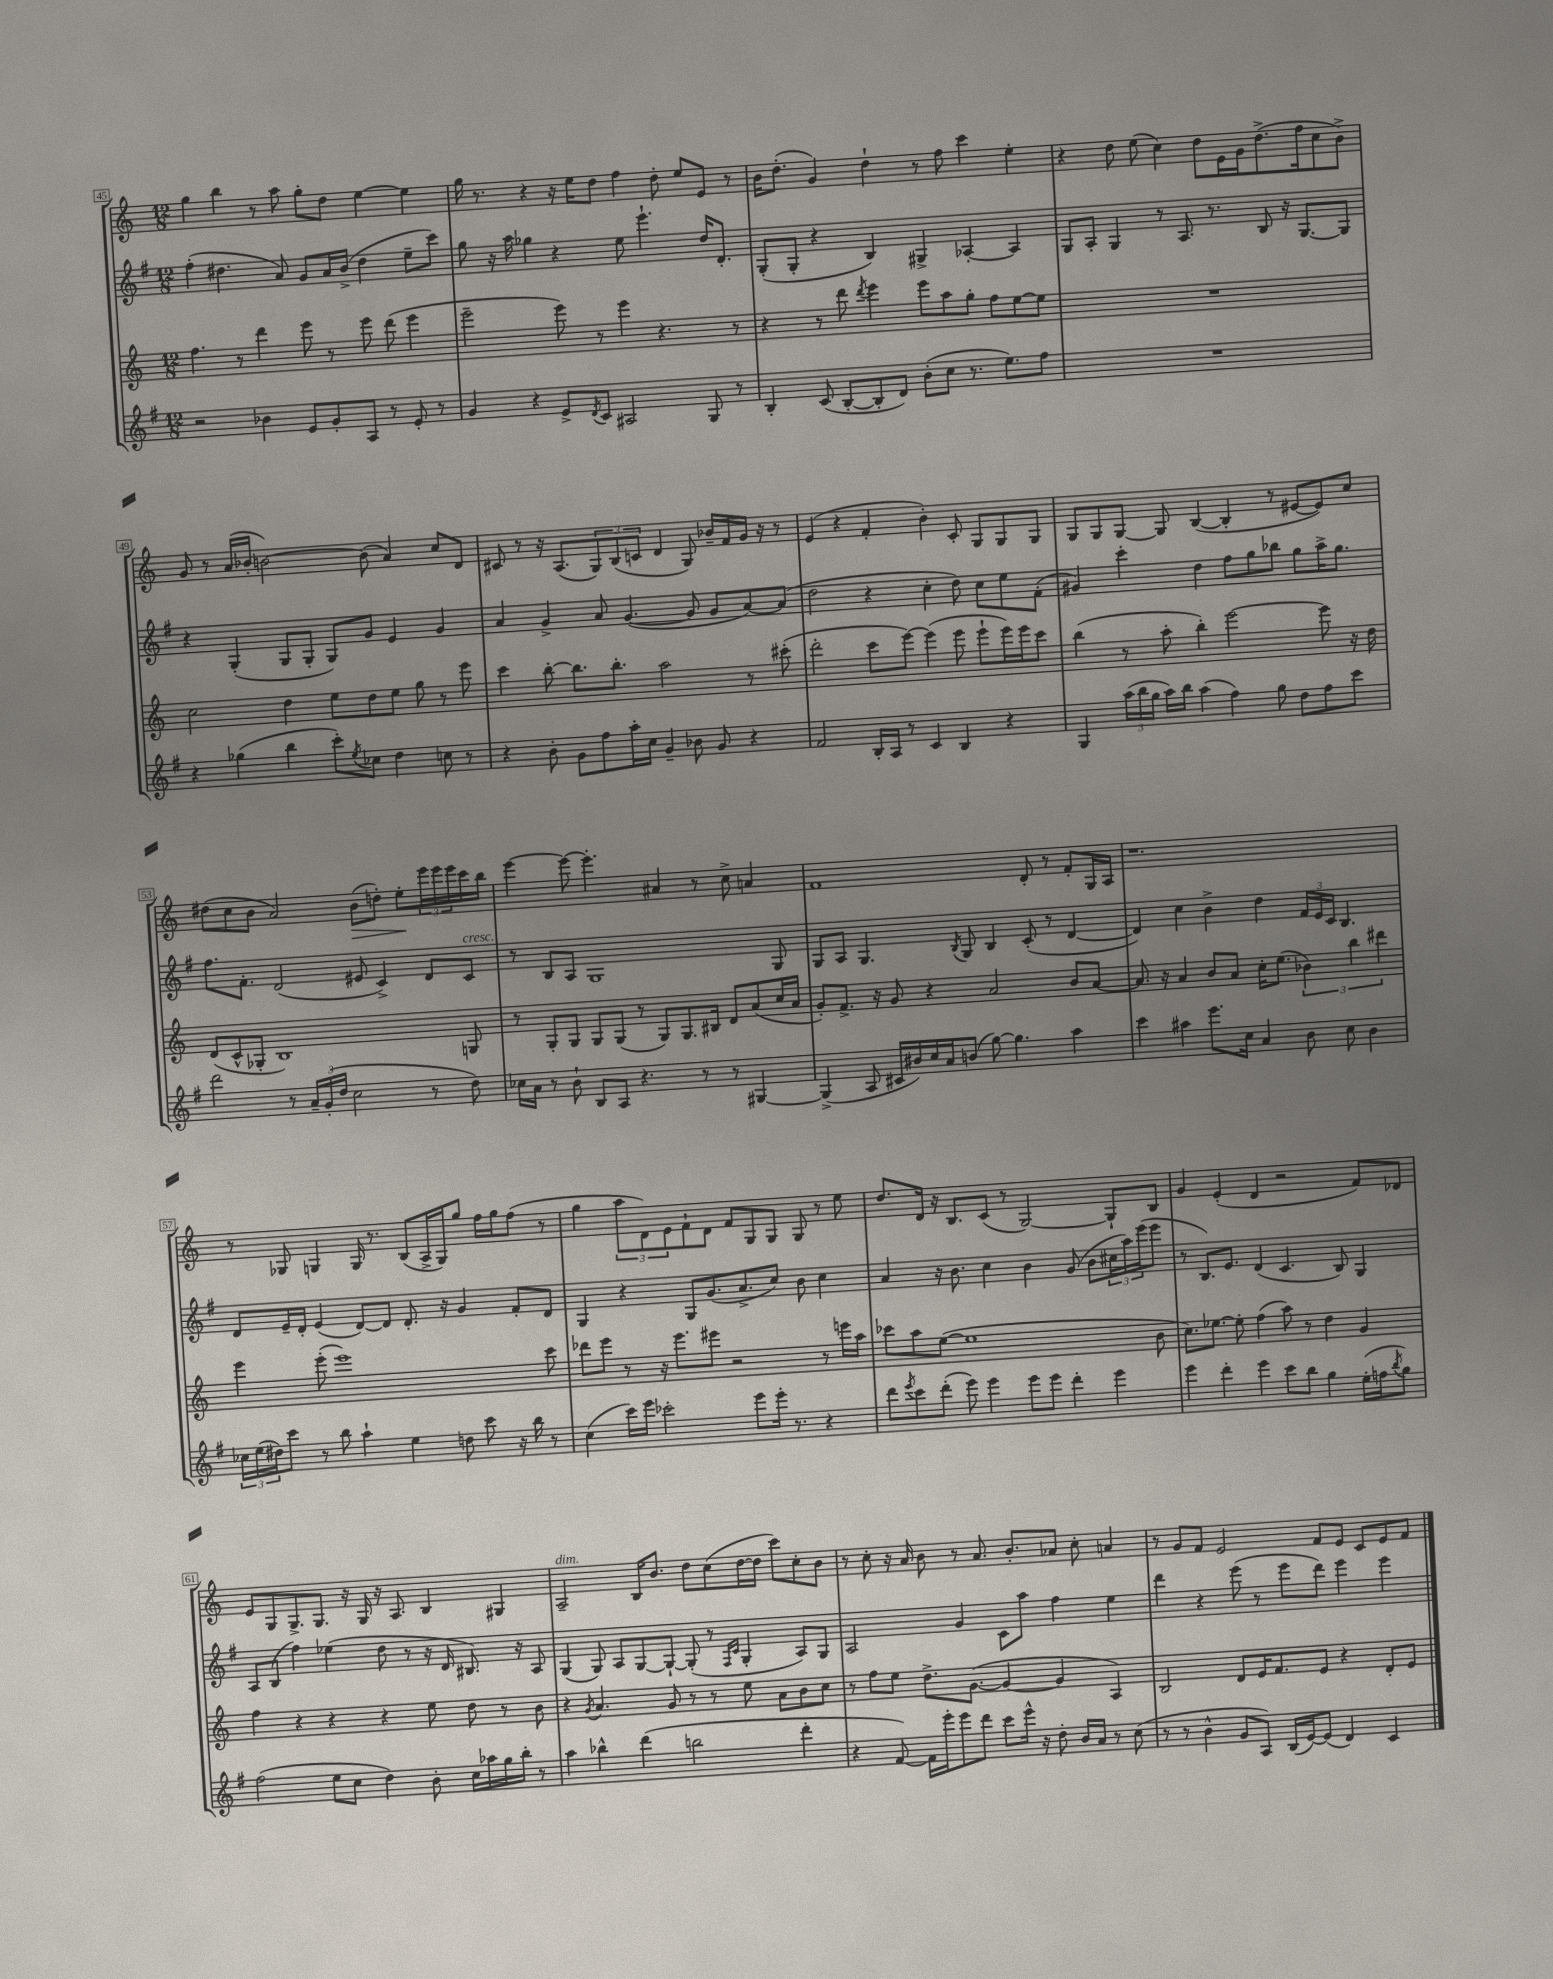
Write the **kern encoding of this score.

**kern	**kern	**kern	**kern	**dynam
*part4	*part3	*part2	*part1	*part1
*staff4	*staff3	*staff2	*staff1	*staff1
*clefG2	*clefG2	*clefG2	*clefG2	*
*k[f#]	*k[]	*k[f#]	*k[]	*
*M12/8	*M12/8	*M12/8	*M12/8	*
=45	=45	=45	=45	=45
2r	4.ff\	(4ff#'\	4gg\	.
.	.	4.dd#X\	4bb\	.
.	8r	.	.	.
4b-X\	4ddd\	.	8r	.
.	.	8a/)	8aa\	.
8e/L	8eee\	8g/L	8gg'\L	.
8g'/	8r	16a/L	8dd\J	.
.	.	(16b^/JJ	.	.
8A/J	8eee\	4dd#\	[4ee\	.
8r	(8ddd\	.	.	.
8e'/	4eee\	8ee~\L	4ee\]	.
8r	.	8ccc\J)	.	.
=46	=46	=46	=46	=46
4g/	2eee~\	8gg\	16gg\	.
.	.	.	8.r	.
.	.	16r	.	.
.	.	16aa\	.	.
4r	.	4gg-X\	4r	.
8e^/L	8eee\)	4r	16r	.
.	.	.	16ee\KL	.
8qd/	.	.	.	.
8c/J	8r	.	8dd\J	.
2A#X/	4eee\	8ee\	4ff\	.
.	.	4.eee`\	.	.
.	4.r	.	8dd'\	.
.	.	.	8ee/L	.
8G/	.	16dd/KL	8e/J	.
.	.	8.d'/J	.	.
8r	8r	.	8r	.
=47	=47	=47	=47	=47
4B'/	4r	(8G'/L	16b\KL	.
.	.	.	(8.dd'\J	.
.	.	8G'/J	.	.
(8c/	8r	4r	4g/)	.
[8B'/L	8ddd\	.	.	.
.	8qddd/	.	.	.
8B'/]	4eee\	4B/)	4dd`\	.
8d/J)	.	.	.	.
(8b'\L	8eee\L	4G#X^/	8r	.
8cc\J	8aa\	.	8ff\	.
8.r	8gg'\J	[4A-X'/	4ccc\	.
.	8ff\L	.	.	.
8.ee\L)	.	.	.	.
.	[8ee\	4A-/]	4ee'\	.
8ff#\J	8ee\J]	.	.	.
=48	=48	=48	=48	=48
1.r	1.r	8G/L	4r	.
.	.	8A'/J	.	.
.	.	4G/	8dd\	.
.	.	.	(8ee\	.
.	.	8r	4cc\)	.
.	.	8.A/	.	.
.	.	.	8dd\L	.
.	.	8.r	.	.
.	.	.	16e\L	.
.	.	.	16g\J	.
.	.	8B/	(8.dd^\	.
.	.	16r	.	.
.	.	[8.G/L	16ff\k	.
.	.	.	8cc\	.
.	.	8G/J]	8b^\J)	.
!!LO:LB:g=z
=49	=49	=49	=49	=49
4r	2cc\	4r	8g/	.
.	.	.	8r	.
(4gg-X\	.	(4G'/	(16a/LL	.
.	.	.	16b-X'/JJ	.
.	.	.	[2bn\)	.
4bb\	4dd\	8G/L	.	.
.	.	8G'/J	.	.
8ccc'\L)	8ee\L	8G/L)	.	.
8qee/	.	.	.	.
8cc-X\J	8dd\	8g/J	(8b\]	.
4dd\	8ee\J	4e/	4a/)	.
.	8gg\	.	.	.
8ccn\	8r	4g/	8cc/L	.
8r	8eee\	.	8d/J	.
=50	=50	=50	=50	=50
4r	4ccc\	4a/	8c#X/	.
.	.	.	8r	.
8b'\	[8bb'\	4g^/	16r	.
.	.	.	(8.A/L	.
8g\L	8.bb\L]	.	.	.
8ff#\	.	8a/	12G/)	.
.	8.bb'\J	.	.	.
.	.	.	(12B/	.
16aa'\L	.	([4.g/	.	.
.	.	.	12cn/J	.
16cc\JJ	.	.	.	.
4g~/	2aa\	.	4d/	.
8b-X\	.	8g/]	8G/)	.
8g/	.	8g/L	16b-X~/LL	.
.	.	.	16f/	.
4r	8r	[8a/)	16g/JJ	.
.	.	.	16r	.
.	(8ccc#X'\	(8a/J]	8r	.
=51	=51	=51	=51	=51
2f#/	2ddd'\	2dd\	(4e/	.
.	.	.	4r	.
16B'/LL	8ccc\L	4r	4f'/	.
16A/JJ	.	.	.	.
8r	[8eee\J)	.	.	.
4c/	(4eee\]	4cc'\	4b'\)	.
4B/	8eee\	8dd\)	8c'/	.
.	8eee`\L	8cc\L	8G/L	.
4r	16eee\L)	8ee\	8G/	.
.	16eee\J	.	.	.
.	8ccc\J	(8f#'\J	8G/J	.
=52	=52	=52	=52	=52
4G/	(4bb\	4g#X/)	8G/L	.
.	.	.	8G/	.
(24aa\LL	8r	4ccc'\	[8G/J	.
24bb\	.	.	.	.
24gg\JJ	.	.	.	.
16aa\LL)	8aa'\	.	8G/]	.
16bb\JJ	.	.	.	.
(4aa\	4bb'\)	4dd\	([4B/	.
4ff#\)	[2eee\	8ff#\L	4B'/]	.
.	.	8gg\	.	.
8gg\	.	8bb-X\J	8r	.
8dd\L	.	8gg\L	[8e#X/L	.
8ff#\	8eee\]	16aa^\K	8e#/])	.
.	.	8.gg\J	.	.
8ccc\J	16r	.	8cc/J	.
.	16dd\	.	.	.
!!LO:LB:g=z
=53	=53	=53	=53	=53
2ddd\	(8d/L	8.ff#\L	(8dd#X\L	.
.	8c^^/	.	8cc\	.
.	.	8.f#'\J	.	.
.	8G-X'/J	.	8b\J	.
.	1B)	(2d/	2a/)	.
8r	.	.	.	.
24a~/LL	.	.	.	.
(24g'/	.	.	.	.
24dd/JJ	.	.	.	.
2cc\	.	.	.	.
!	!	!	!	!LO:HP:b
.	.	8e#X/	(8b\L	>
.	.	4c^/)	8ddn'\J)	.
.	.	.	8ee'\L	.
8r	.	8d/L	24eee\L	]
.	.	.	24eee\	.
.	.	.	24eee\	.
!	!	!LO:TX:a:i:t=cresc.	!	!
8dd\)	8Gn/	8c/J	16ccc\	.
.	.	.	16bb\JJ	.
=54	=54	=54	=54	=54
16cc-X\LL	8r	8r	[4eee\	.
16a\JJ	.	.	.	.
8r	8G'/L	8B/L	.	.
8b`\	8G/J	8A/J	8eee\_	.
8B/L	8G/L	1G	4.eee'\]	.
8A/J	(8G/J	.	.	.
4.r	8r	.	.	.
.	8G/L)	.	4a#X/	.
.	8.G/	.	.	.
8r	.	.	8r	.
.	16B#X/Jk	.	.	.
8r	8d/L	.	8cc^\	.
[4G#X/	(8a/	.	4an/	.
.	16cc/L	8G/	.	.
.	16a/JJ	.	.	.
=55	=55	=55	=55	=55
(4G#^/]	8g'/L)	8G/L	1f	.
.	8.f^/J	8A/J	.	.
8A/	.	4.G/	.	.
.	16r	.	.	.
16c#X/LL	8g/	.	.	.
16b#X/)	.	.	.	.
16cc/	4r	.	.	.
16a/J	.	.	.	.
.	.	8qB/	.	.
(8bn/J	.	8G/	.	.
[8gg\)	2a/	4B/	.	.
4.gg\]	.	.	.	.
.	.	(8c'/	8d'/	.
.	.	8r	8r	.
4aa\	8b/L	[4d/	8f'/L	.
.	[8a/J	.	16G/L	.
.	.	.	16A/JJ	.
=56	=56	=56	=56	=56
4ccc\	8.a/]	4d/])	1.r	.
.	16r	.	.	.
4aa#X\	4a/	4cc\	.	.
8.eee\L	8b/L	4b^\	.	.
.	8a/J	.	.	.
16cc\Jk	.	.	.	.
4a/	16cc'\KL	4dd\	.	.
.	(8.ee\J	.	.	.
8b\	6b-X\)	24f#/LL	.	.
.	.	24e/	.	.
.	.	24c/JJ	.	.
8cc\	.	4.B/	.	.
.	6bb\	.	.	.
4b\	.	.	.	.
.	6ddd#X\	.	.	.
!!LO:LB:g=z
=57	=57	=57	=57	=57
24cc-X\LL	4eee\	8d/L	8r	.
(24ee\	.	.	.	.
24dd#X\J)	.	.	.	.
8ccc\J	.	16e~/L	8G-X/	.
.	.	16d'/JJ	.	.
8r	(8eee'\	(4e/	4Gn/	.
8bb\	1eee)	.	.	.
4aa`\	.	[8d/L)	16G/	.
.	.	.	8.r	.
.	.	8d/J]	.	.
4ee\	.	8.d'/	(8B/L	.
.	.	.	16A^/L	.
.	.	16r	16G/J)	.
8ddn\	.	4g/	8gg/J	.
8ccc\	.	.	16ff\LL	.
.	.	.	16gg\J	.
16r	.	8f#'/L	(8ff\J	.
16bb\	.	.	.	.
8r	8ccc\	8d/J	8r	.
=58	=58	=58	=58	=58
(4cc\	8ddd-X\L	4G/	4gg\	.
.	8eee\J	.	.	.
16ccc\LL)	8r	4r	12aa\L	.
16eee\JJ	.	.	.	.
.	.	.	12d\)	.
2ccc-X'\	16r	.	.	.
.	.	.	12e\	.
.	8.eee\L	.	.	.
.	.	8G/L	8f`\	.
.	8eee#X\J	(8.g/	8d\J	.
.	2r	.	8f/L	.
.	.	8.a^/	.	.
8eee\L	.	.	8G/	.
16eee'\Jk	.	8cc/J)	8G/J	.
8.r	.	.	.	.
.	.	8b\	8G/	.
4r	8r	4cc\	8r	.
.	16eeen\LL	.	8ee\	.
.	16aa\JJ	.	.	.
=59	=59	=59	=59	=59
8ddd\L	8ccc-X\L	4a/	8.dd/L	.
8qeee/	.	.	.	.
8ccc\	8aa\	.	.	.
.	.	.	16d/Jk	.
(8ddd'\J	([8ee\J	16r	16r	.
.	.	8.b\	8.B/L	.
8eee\)	1ee]	.	.	.
4eee\	.	4cc\	(8c/J	.
.	.	.	8r	.
8eee\L	.	4b\	[2G/)	.
8eee\J	.	.	.	.
4ddd'\	.	(8g/	.	.
.	.	8b\L	.	.
4eee\	.	24cc#X\L	8G`/L]	.
.	.	24aa\)	.	.
.	.	(24eee\J	.	.
.	8b\	8eee\J	8B/J	.
=60	=60	=60	=60	=60
4eee\	8.cc\L)	8r	4g/	.
.	.	8.B/L)	.	.
.	[8.ee-X\J	.	.	.
4ddd'\	.	.	(4e'/	.
.	.	8.e/J	.	.
.	8ee-'\]	.	.	.
4eee\	(4ff\	(4d/	4d/	.
8ccc\L	8aa\)	4.c/	2r	.
8bb\J	8r	.	.	.
4gg\	4dd\	.	.	.
.	.	8B/)	.	.
(16ee'\LL	4g/	4G/	8f/L)	.
16ffn\J	.	.	.	.
8qbb/	.	.	.	.
8gg\J)	.	.	8d-X/J	.
!!LO:LB:g=z
=61	=61	=61	=61	=61
(2ff#\	4ff\	8A/L	8e/L	.
.	.	(8B/J	8G/	.
.	4r	4ff#\)	8.G^/	.
.	.	.	8.G/J	.
8ee\L	4r	(4ee-X\	.	.
8cc\J	.	.	16r	.
.	.	.	16G/	.
4dd\)	4r	8dd\	16r	.
.	.	.	8.A/	.
.	.	8r	.	.
8b'\	8ee\	16r	4B/	.
.	.	16d/	.	.
16cc\LL	8dd\	8.B#X/)	.	.
16aa-X\	.	.	.	.
16gg\	8r	.	4G#X/	.
16bb'\JJ	.	16r	.	.
8r	8b\	8A/	.	.
=62	=62	=62	=62	=62
!	!	!	!LO:TX:a:i:t=dim.	!
4aa\	4r	(4G/	2A~/	.
.	8qg/	.	.	.
4bb-X^^\	4.a/	8G/)	.	.
.	.	8A/L	.	.
(4ddd\	.	[8G/	16B/KL	.
.	.	.	8.b/J	.
.	8g/	8G`/J_	.	.
2bbn\	8r	(8G'/]	8dd\L	.
.	8r	8r	(8cc\	.
.	.	16qqF#/LL	.	.
.	.	16qqc/JJ	.	.
.	8ee\	4G'/	[16dd\L	.
.	.	.	16dd\JJ]	.
.	8a\L	.	8ccc\L)	.
4ddd'\	8b\	8A/L)	8cc'\	.
.	8cc\J	8G/J	8b\J	.
=63	=63	=63	=63	=63
4r	8r	2A/	8r	.
.	8ff\L	.	8cc'\	.
[8f#/)	8ee\J	.	16r	.
.	.	.	16a/	.
16f#\LL]	8.dd^\L	.	8b\	.
16eee'\J	.	.	.	.
8eee\	.	4g/	8r	.
.	([8.g\J	.	.	.
8ddd\J	.	.	8.a/	.
8ccc\L	4g/_	8c\L	.	.
.	.	.	8.b'/L	.
16eee^^\Jk	.	8aa\J	.	.
16r	.	.	.	.
8dd'\	4g/]	4ff#\	8a-X/J	.
16b/LL	.	.	8cc'\	.
16a/JJ	.	.	.	.
8r	4A/)	4ee\	4an/	.
(8cc\	.	.	.	.
=64	=64	=64	=64	=64
8r	2B/	4ddd\	8r	.
8r	.	.	8g/L	.
4b^^\	.	4r	8f/J	.
.	.	.	2e/	.
8g/L	8d/L	(8eee\	.	.
8A/J)	16e/K	8r	.	.
.	8.f/	.	.	.
(16B/LL	.	8eee\L	.	.
[16e/J)	.	.	.	.
(8e/J]	8e/J	8ddd\J)	8f/L	.
4d/)	4r	4eee\	8e/J	.
.	.	.	8c/L	.
4c/	8d'/L	4eee\	8e/	.
.	8e/J	.	8f/J	.
==	==	==	==	==
*-	*-	*-	*-	*-
